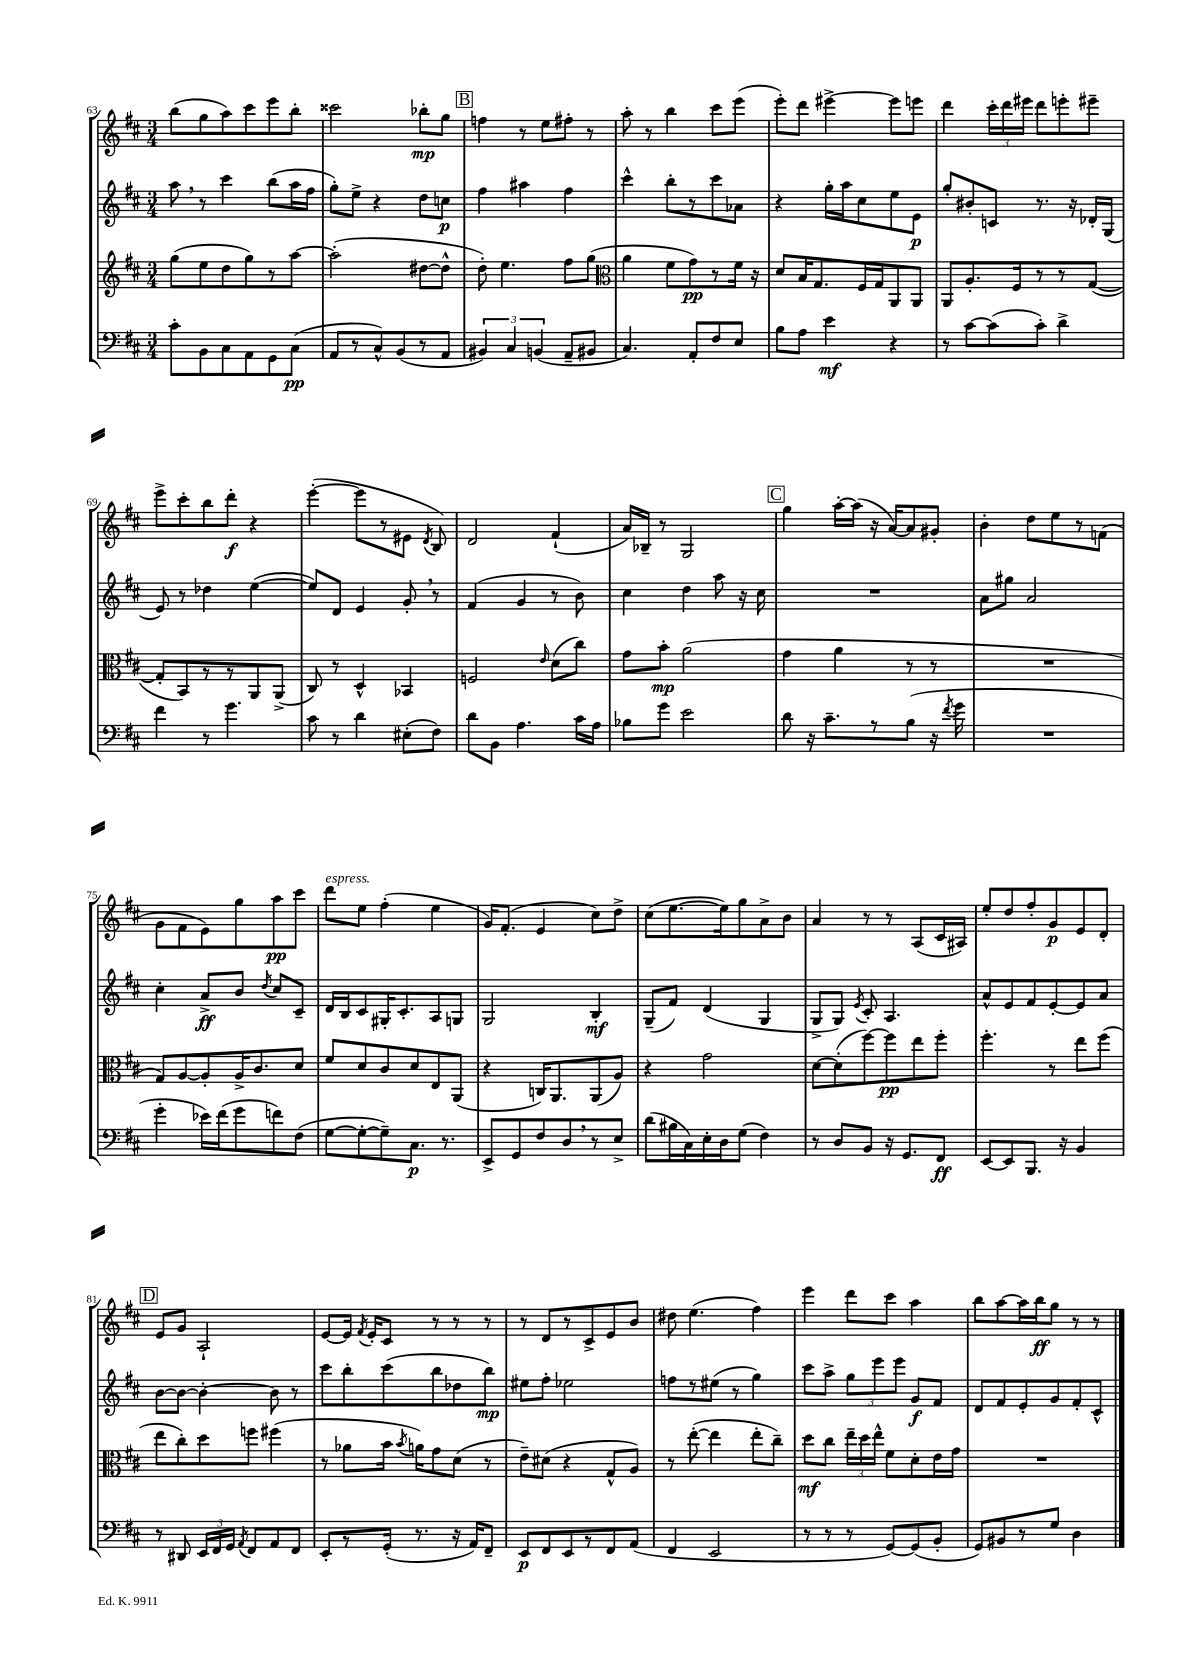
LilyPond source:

<<
\new StaffGroup <<
\new Staff = "s0" {
    \clef treble \key d \major \numericTimeSignature \time 3/4
    \autoBeamOff b''8[( g''8 a''8) cis'''8 e'''8 b''8]-. |
    cisis'''2 bes''8[-.\mp g''8] |
    \mark \markup { \box "B" } f''4 r8 e''8[ fis''8]-. r8 |
    a''8-. r8 b''4 cis'''8[ e'''8]( |
    e'''8[-.) d'''8] eis'''4~-> eis'''8[ e'''8] |
    d'''4 \tuplet 3/2 { cis'''16[-. d'''16 eis'''16] } d'''8[ e'''8-. eis'''8]-- |
    e'''8[-> cis'''8-. b''8 d'''8]-.\f r4 |
    e'''4~-.( e'''8[ r8 eis'8] \acciaccatura { d'8 } b8) |
    d'2 fis'4-!( |
    a'16[) bes16]-- r8 g2 |
    \mark \markup { \box "C" } g''4 a''16[~-. a''16]( r16 a'16[~) a'8 gis'8]-. |
    b'4-. d''8[ e''8 r8 f'8]( |
    g'8[ fis'8 e'8) g''8 a''8\pp cis'''8] |
    d'''8[^\markup { \italic "espress." } e''8] fis''4-.( e''4 |
    g'16[) fis'8.]-.( e'4 cis''8[) d''8]-> |
    cis''8[( e''8.~ e''16) g''8 a'8-> b'8] |
    a'4 r8 r8 a8[( cis'16 ais16]) |
    e''8[-. d''8 fis''8-. g'8\p e'8 d'8]-. |
    \mark \markup { \box "D" } e'8[ g'8] a2-! |
    e'8[~ e'16] \acciaccatura { fis'8 } e'16[-. cis'8] r8 r8 r8 |
    r8 d'8[ r8 cis'8-> e'8 b'8] |
    dis''8 e''4.( fis''4) |
    e'''4 d'''8[ cis'''8] a''4 |
    b''8[ a''8~ a''16 b''16\ff g''8] r8 r8 \bar "|." |
}
\new Staff = "s1" {
    \clef treble \key d \major \numericTimeSignature \time 3/4
    \autoBeamOff a''8 \breathe r8 cis'''4 b''8[( a''16 fis''16] |
    g''8[-.) e''8]-> r4 d''8[ c''8]\p |
    \mark \markup { \box "B" } fis''4 ais''4 fis''4 |
    cis'''4-^ b''8[-. r8 cis'''8 aes'8] |
    r4 g''16[-. a''16 cis''8 e''8 e'8]\p |
    g''8[-. bis'8-. c'8] r8. r16 des'16[-. g16]( |
    e'8) r8 des''4 e''4~( |
    e''8[) d'8] e'4 g'8-. \breathe r8 |
    fis'4( g'4 r8 b'8) |
    cis''4 d''4 a''8 r16 cis''16 |
    \mark \markup { \box "C" } R2. |
    a'8[ gis''8] a'2 |
    cis''4-. a'8[->\ff b'8] \acciaccatura { d''8 } cis''8[ cis'8]-- |
    d'16[ b16 cis'8 gis16-. cis'8.-. a8 g8] |
    g2 b4-.\mf |
    g8[--( fis'8]) d'4( g4 |
    g8[-> g8]) \acciaccatura { e'8 } cis'8-. a4. |
    a'8[-^ e'8 fis'8 e'8~-. e'8 a'8] |
    \mark \markup { \box "D" } b'8[~ b'8]~ b'4~-. b'8 r8 |
    cis'''8[ b''8-. cis'''8( b''8 des''8 b''8]\mp) |
    eis''8[ fis''8]-. ees''2 |
    f''8[ r8 eis''8]( r8 g''4) |
    cis'''8[ a''8]-> \tuplet 3/2 { g''8[ e'''8 e'''8] } g'8[\f fis'8] |
    d'8[ fis'8 e'8-. g'8 fis'8-. cis'8]-^ \bar "|." |
}
\new Staff = "s2" {
    \clef treble \key d \major \numericTimeSignature \time 3/4
    \autoBeamOff g''8[( e''8 d''8 g''8) r8 a''8]~ |
    a''2-.( dis''8[~ dis''8]-^ |
    \mark \markup { \box "B" } d''8-.) e''4. fis''8[ g''8]( |
    \clef alto a'4 fis'8[ g'8\pp) r8 fis'16] r16 |
    d'8[ b16 g8. fis16 g16 a,8 a,8] |
    a,8[ a8.-. fis16 r8 r8 g8]~( |
    g8[-. b,8) r8 r8 a,8 a,8]->( |
    cis8) r8 d4-^ bes,4 |
    f2 \grace { e'16 } d'8[( cis''8]) |
    g'8[ b'8]-.\mp a'2( |
    \mark \markup { \box "C" } g'4 a'4 r8 r8 |
    R2. |
    g8[) a8~ a8-. a16-> cis'8. d'8] |
    fis'8[ d'8 cis'8 d'8 e8 a,8]( |
    r4 c16[) a,8. a,8( a8]) |
    r4 g'2 |
    d'8[~ d'8-.( fis''8~) fis''8\pp e''8 fis''8]-. |
    fis''4.-. r8 e''8[ fis''8]( |
    \mark \markup { \box "D" } e''8[ cis''8-.) d''8 f''8] fis''4( |
    r8 aes'8[ b'16] \acciaccatura { b'8 } a'16[) g'8 d'8]( r8 |
    e'8[--) dis'8]( r4 g8[-^ a8]) |
    r8 e''8~-.( e''4 e''8[-. cis''8]--) |
    d''8[\mf cis''8] \tuplet 3/2 { e''16[-- d''16 e''16]-^ } fis'8[ d'8-. e'16 g'16] |
    R2. \bar "|." |
}
\new Staff = "s3" {
    \clef bass \key d \major \numericTimeSignature \time 3/4
    \autoBeamOff cis'8[-. b,8 cis8 a,8 g,8 cis8]\pp( |
    a,8[ r8 cis8-^) b,8( r8 a,8] |
    \mark \markup { \box "B" } \tuplet 3/2 { bis,4) cis4 b,4( } a,8[-- bis,8] |
    cis4.) a,8[-. fis8 e8] |
    b8[ a8] e'4\mf r4 |
    r8 cis'8[~ cis'8( cis'8]-.) d'4-> |
    fis'4 r8 g'4. |
    cis'8 r8 d'4 eis8[-.( fis8]) |
    d'8[ b,8] a4. cis'16[ a16] |
    bes8[ g'8] e'2 |
    \mark \markup { \box "C" } d'8 r16 cis'8.[-- r8 b8]( r16 \acciaccatura { fis'8 } g'16 |
    R2. |
    g'4-. ees'16[) fis'16( g'8 f'8) fis8]( |
    g8[~ g8~-. g8--) cis8.]\p r8. |
    e,8[-> g,8 fis8 d8 \breathe r8 e8]-> |
    d'8[( bis16 cis16) e16-. d16 g8]( fis4) |
    r8 d8[ b,8] r16 g,8.[ fis,8]\ff |
    e,8[~ e,8 b,,8.] r16 b,4 |
    \mark \markup { \box "D" } r8 dis,8 \tuplet 3/2 { e,16[ fis,16 g,16] } \acciaccatura { a,8 } fis,8[ a,8 fis,8] |
    e,8[-. r8 g,16]-.( r8. r16 a,16[) fis,8]-- |
    e,8[\p fis,8 e,8 r8 fis,8 a,8]( |
    fis,4 e,2 |
    r8 r8 r8 g,8[~) g,8( b,8]-. |
    g,8[) bis,8 r8 g8] d4 \bar "|." |
}
>>
>>
\layout { \context { \Score currentBarNumber = #63 } }
